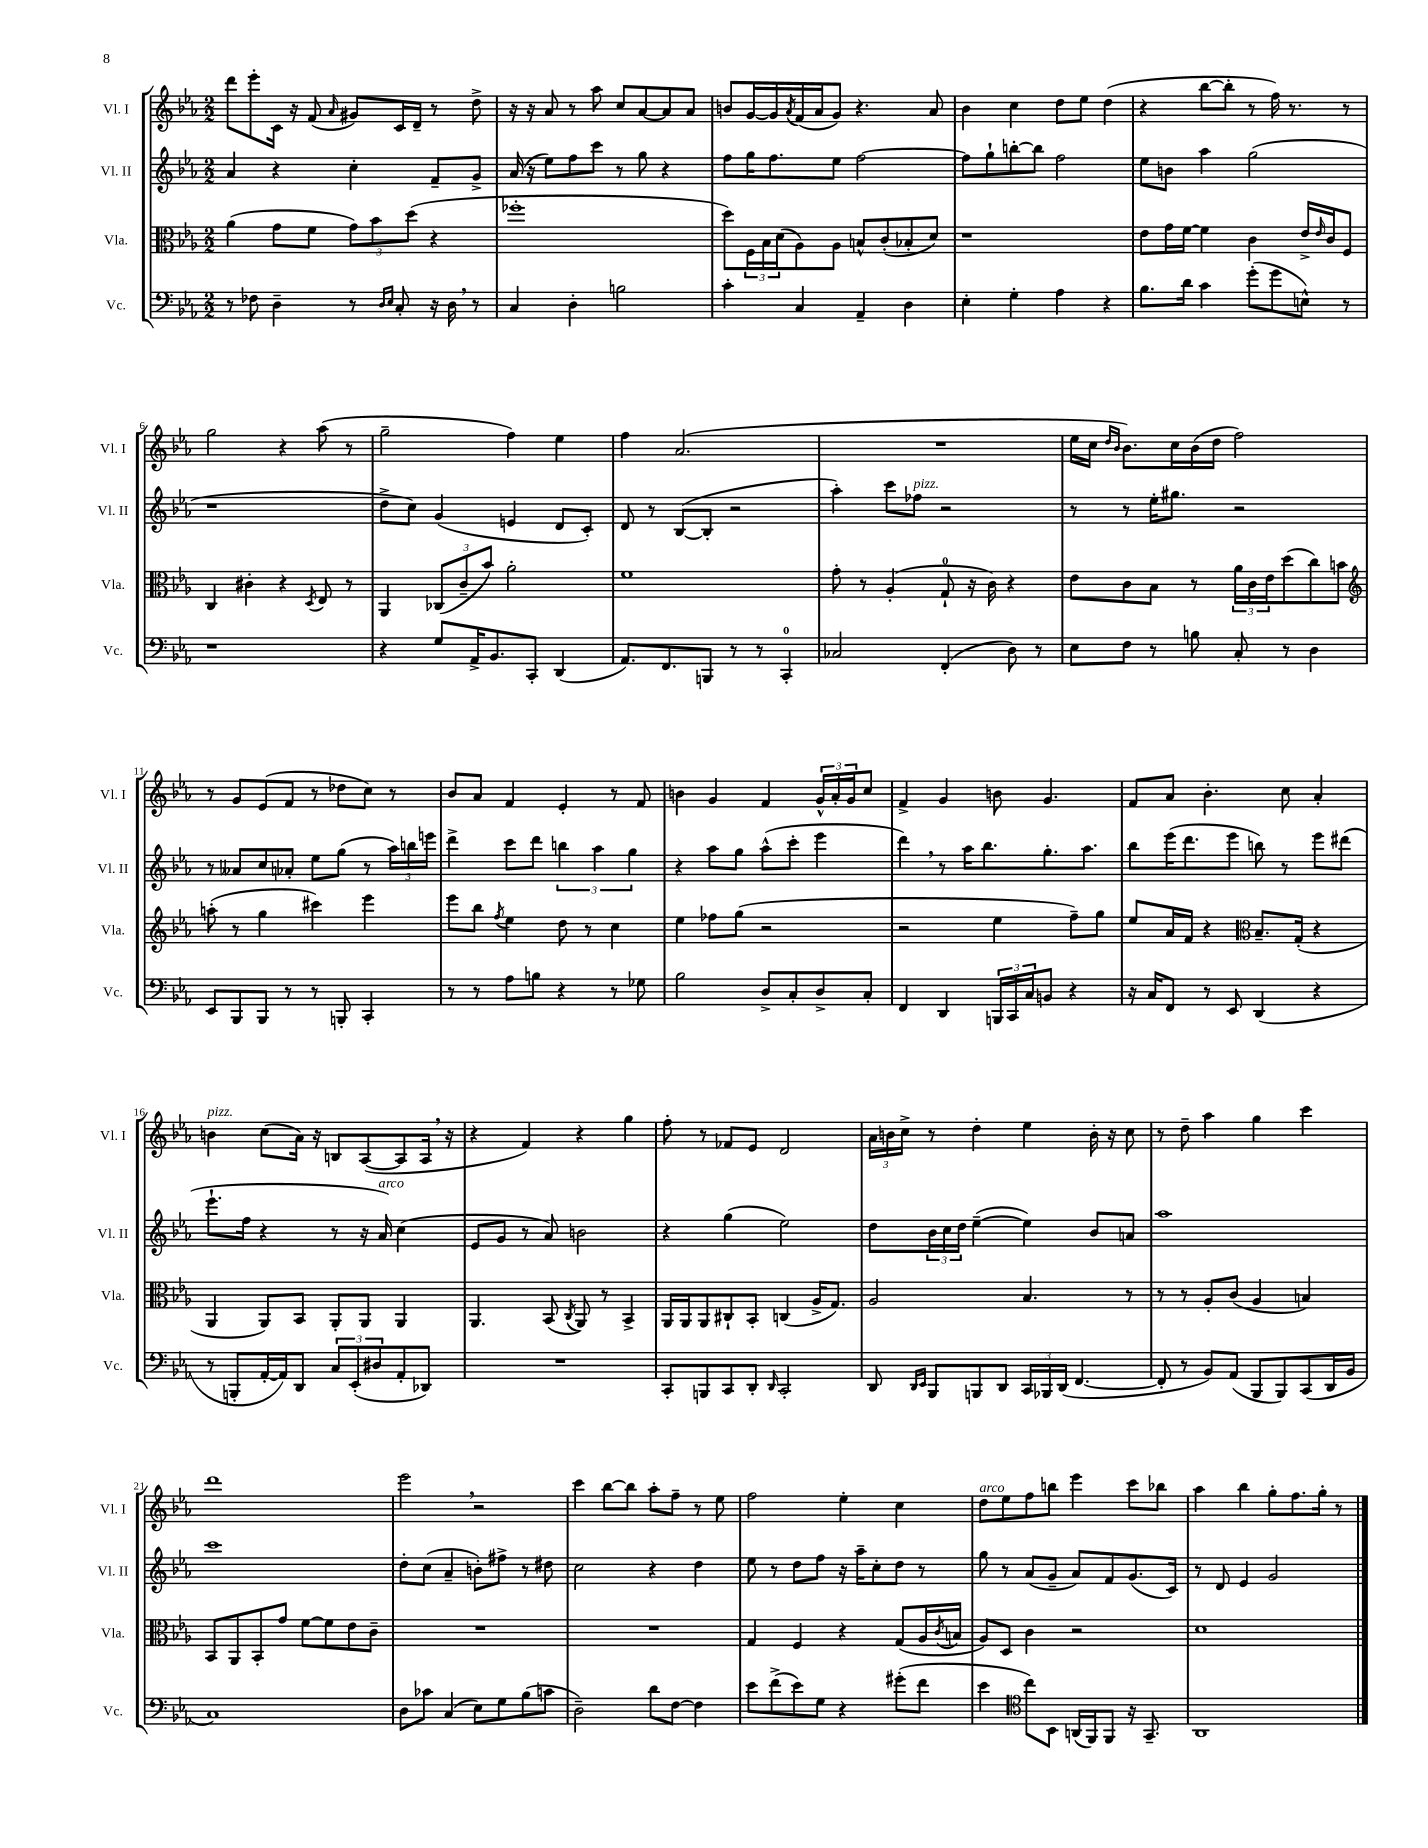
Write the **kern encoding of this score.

**kern	**kern	**kern	**kern
*part4	*part3	*part2	*part1
*staff4	*staff3	*staff2	*staff1
*I"Vc.	*I"Vla.	*I"Vl. II	*I"Vl. I
*I'Vc.	*I'Vla.	*I'Vl. II	*I'Vl. I
*clefF4	*clefC3	*clefG2	*clefG2
*k[b-e-a-]	*k[b-e-a-]	*k[b-e-a-]	*k[b-e-a-]
*M2/2	*M2/2	*M2/2	*M2/2
=1	=1	=1	=1
8r	(4a-\	4a-/	8ddd\L
8F-X\	.	.	8eee-'\
4D~\	8g\L	4r	16c\Jk
.	.	.	16r
.	8f\J	.	(8f/
.	.	.	16qqa-/
8r	12g\L)	4cc'\	8g#X/L)
.	12b-\	.	.
16qqD/LL	.	.	.
16qqE-/JJ	.	.	.
8C'/	.	.	16c/L
.	(12dd\J	.	.
.	.	.	16d~/JJ
16r	4r	8f~/L	8r
16D,\	.	.	.
8r	.	8g^/J	8dd^\
=2	=2	=2	=2
4C/	1ff-X'	(16a-/	16r
.	.	16r	16r
.	.	8ee-\L)	8a-/
4D'\	.	8ff\	8r
.	.	8ccc\J	8aa-\
2Bn\	.	8r	8cc/L
.	.	8gg\	[8a-/
.	.	4r	8a-/]
.	.	.	8a-/J
=3	=3	=3	=3
4c'\	8dd\L)	8ff\L	8bn/L
.	24F\L	16gg\K	[16g/L
.	24B-\	.	.
.	.	8.ff\	16g/]
.	(24d\J	.	.
.	.	.	8qa-/
4C/	8A-\)	.	(16f/
.	.	.	16a-/J
.	8A-\J	8ee-\J	8g/J)
4AA-~/	8Bn^^/L	[2ff\	4.r
.	(8c'/	.	.
4D\	8B-X'/	.	.
.	8d/J)	.	8a-/
=4	=4	=4	=4
4E-'\	1r	8ff\L]	4b-\
.	.	8gg`\	.
4G'\	.	[8bbn'\	4cc\
.	.	8bb\J]	.
4A-\	.	2ff\	8dd\L
.	.	.	8ee-\J
4r	.	.	(4dd\
=5	=5	=5	=5
8.B-\L	8e-\L	8ee-\L	4r
.	16g\L	8bn\J	.
16d\Jk	[16f\JJ	.	.
4c\	4f\]	4aa-\	[8bb-\L
.	.	.	8bb-'\J]
(8g'\L	4c\	(2gg\	8r
8g\	.	.	16ff\)
.	.	.	8.r
8En^^\J)	16e-^/LL	.	.
.	16qqe-/	.	.
.	16c/J	.	.
8r	8F/J	.	8r
!!LO:LB:g=z
=6	=6	=6	=6
1r	4C/	1r	2gg\
.	4c#X'\	.	.
.	4r	.	4r
.	8qD/	.	.
.	8E-/	.	(8aa-\
.	8r	.	8r
=7	=7	=7	=7
4r	4AA-/	8dd^\L	2gg~\
.	.	8cc\J)	.
8G/L	(12C-X/L	(4g/	.
.	12c~/	.	.
16AA-^/K	.	.	.
.	12b-/J)	.	.
8.BB-/	.	.	.
.	2a-'\	4en/	4ff\)
8CC'/J	.	.	.
(4DD/	.	8d/L	4ee-\
.	.	8c'/J)	.
=8	=8	=8	=8
8.AA-/L)	1f	8d/	4ff\
.	.	8r	.
8.FF/	.	.	.
.	.	([8B-/L	(2.a-/
8BBBn/J	.	8B-'/J]	.
8r	.	2r	.
8r	.	.	.
4CC'/	.	.	.
=9	=9	=9	=9
2C-X/	8g'\	4aa-'\)	1r
.	8r	.	.
.	(4A-'/	8ccc\L	.
!	!	!LO:TX:a:i:t=pizz.	!
.	.	8ff-X\J	.
(4FF'/	8G`/	2r	.
.	16r	.	.
.	16c\)	.	.
8D\)	4r	.	.
8r	.	.	.
=10	=10	=10	=10
8E-\L	8e-\L	8r	16ee-\LL
.	.	.	16cc\JJ
.	.	.	16qqdd/LL
.	.	.	16qqb-/JJ
8F\J	8c\	8r	8.b-\L)
8r	8B-\J	16ee-'\KL	.
.	.	8.gg#X\J	16cc\L
8Bn\	8r	.	(16b-\
.	.	.	16dd\JJ
8C'/	24a-\LL	2r	2ff\)
.	24c\	.	.
.	24e-\J	.	.
8r	(8dd\	.	.
4D\	8cc\)	.	.
.	8bn\J	.	.
!!LO:LB:g=z
=11	=11	=11	=11
*	*clefG2	*	*
8EE-/L	(8aan'\	8r	8r
8BBB-/	8r	8a--X/L	8g/L
8BBB-/J	4gg\	8cc/	(8e-/
8r	.	8a-X'/J	8f/J
8r	4ccc#X\)	8ee-\L	8r
8BBBn'/	.	(8gg\J	8dd-X\L
4CC'/	4eee-\	8r	8cc\J)
.	.	24aa-\LL)	8r
.	.	24bbn\	.
.	.	24eeen\JJ	.
=12	=12	=12	=12
8r	8eee-\L	4ddd^\	8b-/L
8r	8bb-\J	.	8a-/J
.	8qff/	.	.
8A-\L	4ee-\	8ccc\L	4f/
8Bn\J	.	8ddd\J	.
4r	8dd\	6bbn\	4e-'/
.	8r	.	.
.	.	6aa-\	.
8r	4cc\	.	8r
.	.	6gg\	.
8G-X\	.	.	8f/
=13	=13	=13	=13
2B-\	4ee-\	4r	4bn\
.	8ff-X\L	8aa-\L	4g/
.	(8gg\J	8gg\J	.
8D^/L	2r	(8aa-^^\L	4f/
8C'/	.	8ccc'\J	.
8D^/	.	4eee-\	24g^^/LL
.	.	.	24a-'/
.	.	.	24g/J
8C'/J	.	.	8cc/J
=14	=14	=14	=14
4FF/	2r	4ddd,\)	4f^/
4DD/	.	8r	4g/
.	.	16aa-\KL	.
.	.	8.bb-\	.
24BBBn/LL	4ee-\	.	8bn\
24CC/	.	.	.
24C/J	.	.	.
8BBn/J	.	8.gg'\	4.g/
4r	8ff~\L)	.	.
.	.	8.aa-\J	.
.	8gg\J	.	.
=15	=15	=15	=15
16r	8ee-/L	8bb-\L	8f/L
16C/KL	.	.	.
8FF/J	16a-/L	(16eee-\K	8a-/J
.	16f/JJ	8.ddd\	.
8r	4r	.	4.b-'\
8EE-/	.	8eee-\J	.
*	*clefC3	*	*
(4DD/	8.B-~/L	8bbn\)	.
.	.	8r	8cc\
.	(16G'/Jk	.	.
4r	4r	8eee-\L	4a-'/
.	.	(8ddd#X\J	.
!!LO:LB:g=z
=16	=16	=16	=16
!	!	!	!LO:TX:a:i:t=pizz.
8r	4AA-/	8.eee-`\L	4bn\
8BBBn'/L	.	.	.
.	.	16ff\Jk	.
[16AA-'/L	8AA-/L)	4r	(8cc\L
16AA-/J])	.	.	.
8DD/J	8BB-/J	.	16a-\Jk)
.	.	.	16r
12C/L	8AA-'/L	8r	8Bn/L
(12EE-'/	.	.	.
.	8AA-/J	16r	([8A-/
12D#X/	.	.	.
!	!	!LO:TX:a:i:t=arco	!
.	.	16a-/)	.
8AA-'/	4AA-/	(4cc\	8A-/]
8DD-X/J)	.	.	16A-,/Jk
.	.	.	16r
=17	=17	=17	=17
1r	4.AA-/	8e-/L	4r
.	.	8g/J	.
.	.	8r	4f/)
.	(8BB-/	8a-/)	.
.	8qC/	.	.
.	8AA-/)	2bn\	4r
.	8r	.	.
.	4BB-^/	.	4gg\
=18	=18	=18	=18
8CC'/L	16AA-/LL	4r	8ff'\
.	16AA-/J	.	.
8BBBn/	8AA-/	.	8r
8CC/	8C#X`/	(4gg\	8f-X/L
8DD'/J	8BB-'/J	.	8e-/J
16qqDD/	.	.	.
2CC'/	(4Cn/	2ee-\)	2d/
.	16A-^/KL	.	.
.	8.G/J)	.	.
=19	=19	=19	=19
8DD/	2A-/	8dd\L	24a-\LL
.	.	.	24bn\
.	.	.	24cc^\JJ
16qqDD/LL	.	.	.
16qqEE-/JJ	.	.	.
8BBB-/L	.	24b-\L	8r
.	.	24cc\	.
.	.	24dd\JJ	.
8BBBn/	.	([4ee-~\	4dd'\
8DD/J	.	.	.
24CC/LL	4.B-/	4ee-\])	4ee-\
24BBB-X/	.	.	.
(24DD/JJ	.	.	.
[4.FF/	.	.	.
.	.	8b-/L	16b'\
.	.	.	16r
.	8r	8an/J	8cc\
=20	=20	=20	=20
8FF'/]	8r	1aa-	8r
8r	8r	.	8dd~\
8BB-/L)	8A-'/L	.	4aa-\
(8AA-/J	(8c/J	.	.
8BBB-/L	4A-/	.	4gg\
8BBB-/)	.	.	.
(8CC/	4Bn/)	.	4ccc\
16DD/L	.	.	.
16BB-/JJ	.	.	.
!!LO:LB:g=z
=21	=21	=21	=21
1C)	8BB-/L	1ccc	1ddd
.	8AA-/	.	.
.	8BB-'/	.	.
.	8g/J	.	.
.	[8f\L	.	.
.	8f\]	.	.
.	8e-\	.	.
.	8c~\J	.	.
=22	=22	=22	=22
8D\L	1r	8dd'\L	2eee-,\
8c-X\J	.	(8cc\J	.
(4C/	.	4a-~/	.
8E-\L)	.	8bn'\L)	2r
8G\	.	8ff#X^\J	.
(8B-\	.	8r	.
8cn\J	.	8dd#X\	.
=23	=23	=23	=23
2D~\)	1r	2cc\	4ccc\
.	.	.	[8bb-\L
.	.	.	8bb-\J]
8d\L	.	4r	8aa-'\L
[8F\J	.	.	8ff~\J
4F\]	.	4dd\	8r
.	.	.	8ee-\
=24	=24	=24	=24
8e-\L	4G/	8ee-\	2ff\
(8f^\	.	8r	.
8e-\)	4F/	8dd\L	.
8G\J	.	8ff\J	.
4r	4r	16r	4ee-'\
.	.	16aa-~\KL	.
.	.	8cc'\	.
(8g#X'\L	(8G/L	8dd\J	4cc\
8f\J	16A-/L	8r	.
.	8qc/	.	.
.	16Bn/JJ	.	.
=25	=25	=25	=25
!	!	!	!LO:TX:a:i:t=arco
4e-\	8A-/L)	8gg\	8dd\L
.	8D/J	8r	8ee-\
*clefC4	*	*	*
8cc\L)	4c\	(8a-/L	8ff\
8BB-\J	.	8g~/J	8bbn\J
(16AAn/LL	2r	8a-/L)	4eee-\
16FF/J)	.	.	.
8FF/J	.	8f/	.
16r	.	(8.g/	8ccc\L
8.GG~/	.	.	.
.	.	.	8bb-X\J
.	.	16c/Jk)	.
=26	=26	=26	=26
1AA-	1d	8r	4aa-\
.	.	8d/	.
.	.	4e-/	4bb-\
.	.	2g/	8gg'\L
.	.	.	8.ff\
.	.	.	16gg'\Jk
.	.	.	8r
==	==	==	==
*-	*-	*-	*-
